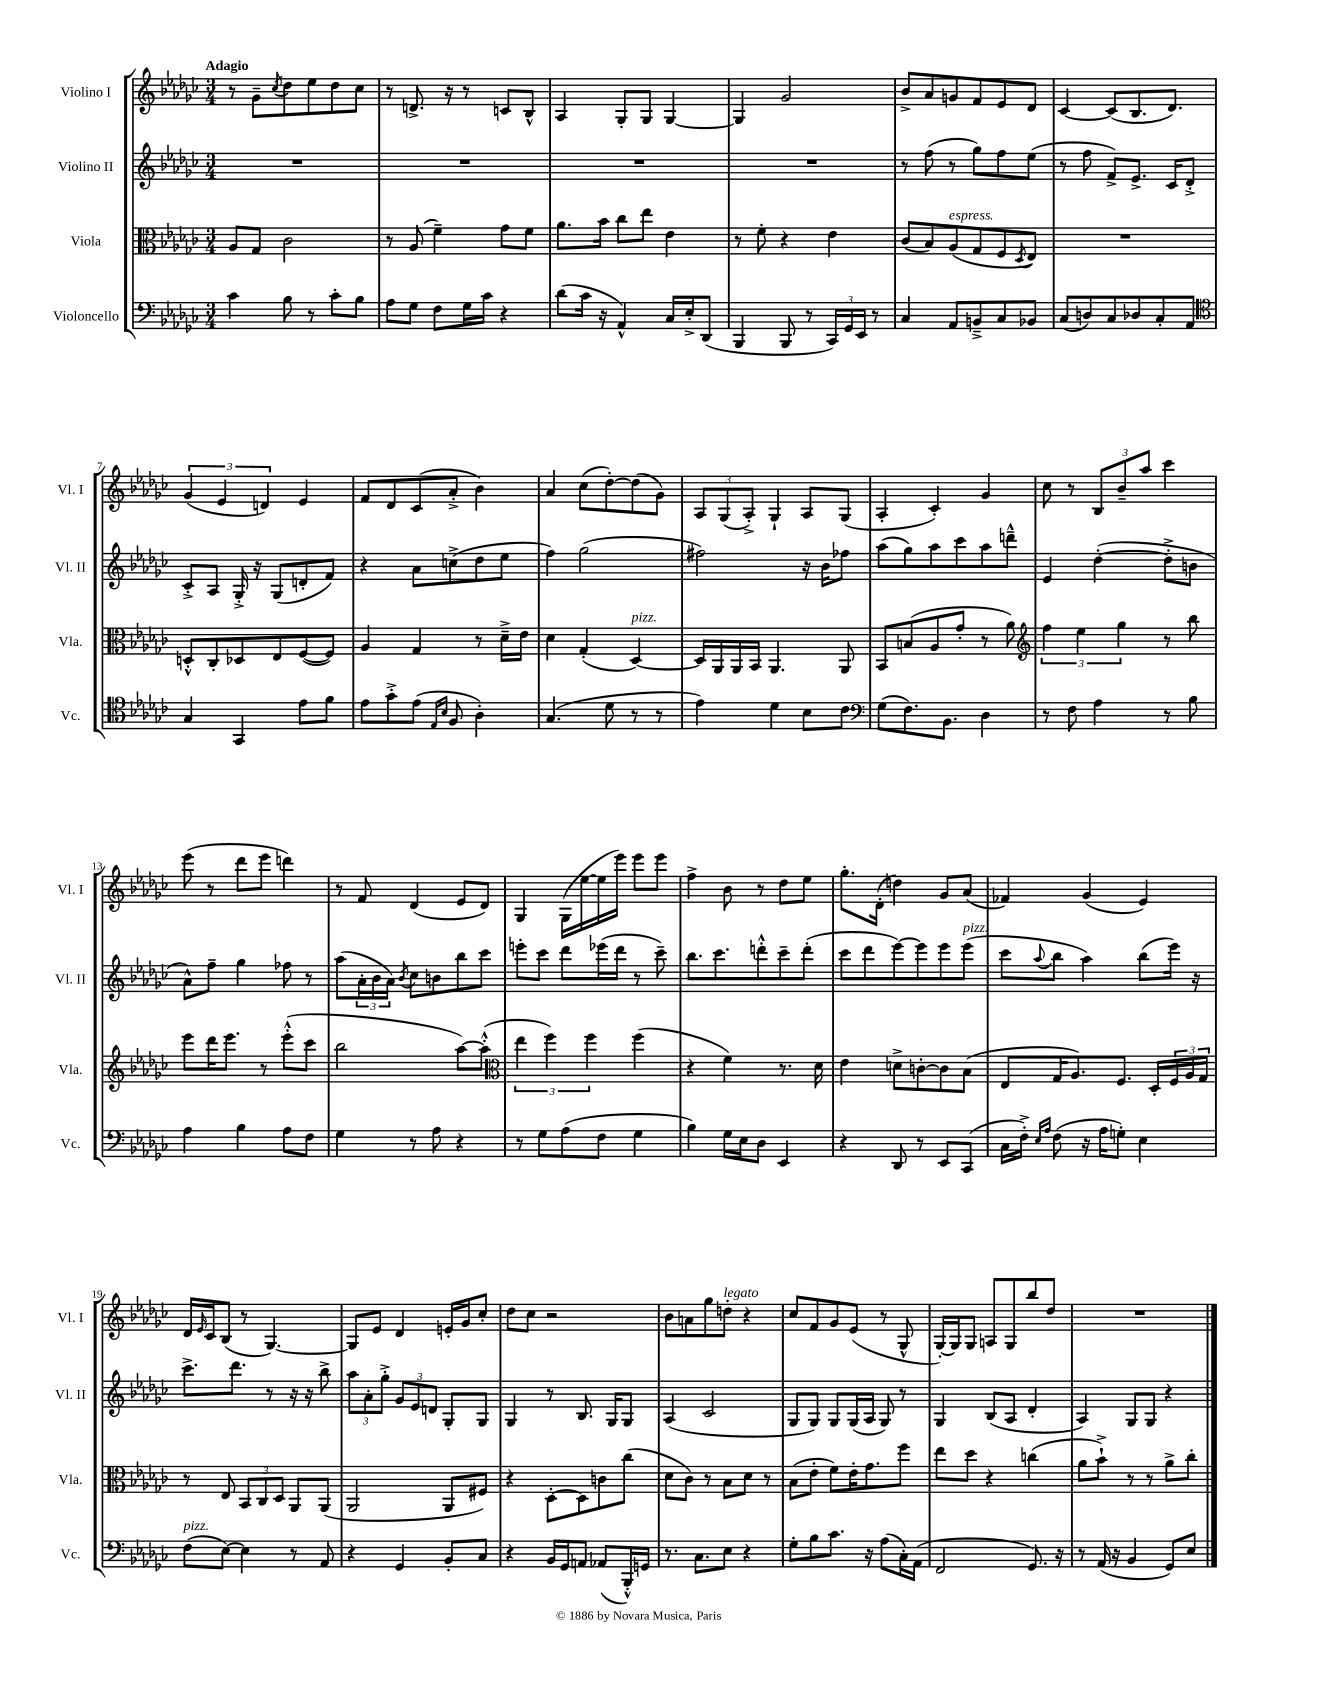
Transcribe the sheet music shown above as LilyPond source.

<<
\new StaffGroup <<
\new Staff = "s0" \with { instrumentName = "Violino I" shortInstrumentName = "Vl. I" } {
    \clef treble \key ges \major \numericTimeSignature \time 3/4 \tempo "Adagio"
    r8 ges'8-- \acciaccatura { ces''8 } des''8 ees''8 des''8 ces''8 |
    r8 d'8.-> r16 r8 c'8 bes8-^ |
    aes4 ges8-. ges8 ges4~ |
    ges4 ges'2 |
    bes'8-> aes'8 g'8 f'8 ees'8 des'8 |
    ces'4~ ces'8( bes8. des'8.) |
    \tuplet 3/2 { ges'4( ees'4 d'4) } ees'4 |
    f'8 des'8 ces'8( aes'8-.-> bes'4) |
    aes'4 ces''8( des''8~-.) des''8( ges'8) |
    \tuplet 3/2 { aes8 ges8( aes8-.->) } ges4-! aes8 ges8( |
    aes4-. ces'4-.) ges'4 |
    ces''8 r8 \tuplet 3/2 { bes8 bes'8-- aes''8 } ces'''4 |
    ees'''8( r8 des'''8 ees'''8 d'''4) |
    r8 f'8 des'4( ees'8 des'8) |
    ges4 ges16( ees''16~ ees''16 ees'''16) ees'''8 ees'''8 |
    f''4-> bes'8 r8 des''8 ees''8 |
    ges''8.-. des'16-.( d''4) ges'8 aes'8( |
    fes'4) ges'4( ees'4) |
    des'16 \grace { ees'16 } ces'16 bes8( r8 ges4.~) |
    ges8 ees'8 des'4 e'16-. ges'16 ces''8-. |
    des''8 ces''8 r2 |
    bes'8 a'8 ges''8 d''8-.^\markup { \italic "legato" } r4 |
    ces''8 f'8 ges'8 ees'8( r8 ges8-^ |
    ges16~-.) ges16 ges8 a8 ges8 bes''8 des''8 |
    R2. \bar "|." |
}
\new Staff = "s1" \with { instrumentName = "Violino II" shortInstrumentName = "Vl. II" } {
    \clef treble \key ges \major \numericTimeSignature \time 3/4
    R2. |
    R2. |
    R2. |
    R2. |
    r8 f''8( r8 ges''8) f''8 ees''8( |
    r8 f''8 f'8->) ees'8.-> ces'16 des'8-.-> |
    ces'8-.-> aes8 ges16-.-> r16 ges8( d'8-. f'8) |
    r4 aes'8 c''8->( des''8 ees''8 |
    f''4) ges''2( |
    fis''2) r16 bes'16 fes''8 |
    aes''8( ges''8) aes''8 ces'''8 aes''8 d'''8---^ |
    ees'4 des''4~-.( des''8-.-> b'8 |
    aes'8-^) f''8-- ges''4 fes''8 r8 |
    aes''8( \tuplet 3/2 { aes'16-. bes'16 aes'16) } \acciaccatura { bes'8 } ces''8 b'8 bes''8 ces'''8 |
    e'''8-. ces'''8 des'''8 ees'''16( des'''16 r8 ces'''8--) |
    bes''8. ces'''8. d'''8-.-^ ces'''8-- d'''8-.( |
    ces'''8 des'''8 ees'''8~) ees'''8 ees'''8 ees'''8^\markup { \italic "pizz." }( |
    ces'''8 \appoggiatura { aes''8 } bes''8 aes''4) bes''8( ees'''16) r16 |
    ces'''8.-> des'''8. r8 r16 r16 bes''8-> |
    \tuplet 3/2 { aes''8 aes'8-. ges''8-.-> } \tuplet 3/2 { ges'8 ees'8 d'8 } ges8-. ges8 |
    ges4 r8 bes8. ges16 ges8 |
    aes4( ces'2 |
    ges8 ges8) ges8 ges16( aes16 ges8) r8 |
    ges4 bes8( aes8 des'4-. |
    aes4) ges8 ges8 r4 \bar "|." |
}
\new Staff = "s2" \with { instrumentName = "Viola" shortInstrumentName = "Vla." } {
    \clef alto \key ges \major \numericTimeSignature \time 3/4
    aes8 ges8 ces'2 |
    r8 aes8( f'4--) ges'8 f'8 |
    aes'8. bes'16 ces''8 ees''8 ees'4 |
    r8 f'8-. r4 ees'4 |
    ces'8( bes8) aes8^\markup { \italic "espress." }( ges8 f8 \acciaccatura { des8 } ees8) |
    R2. |
    d8-.-^ ces8-. des8 ees8 f8~( f8) |
    aes4 ges4 r8 des'16---> ees'16 |
    des'4 ges4-.( des4~^\markup { \italic "pizz." }) |
    des16 aes,16 aes,16 bes,16 aes,4. aes,8 |
    bes,8 b8( aes8 ges'8-. r8 aes'8) |
    \clef treble \tuplet 3/2 { f''4 ees''4 ges''4 } r8 bes''8 |
    ees'''8 des'''16 ees'''8. r8 ees'''8-.-^( ces'''8 |
    bes''2 aes''8~) aes''8-.-^( |
    \clef alto \tuplet 3/2 { ees''4 f''4) f''4 } f''4( |
    r4 f'4) r8. des'16 |
    ees'4 d'8-> c'8~-. c'8 bes8( |
    ees8 ges16 aes8.) f8. des16-. \tuplet 3/2 { f16 aes16 ges16 } |
    r8 ees8 \tuplet 3/2 { bes,8 ces8 des8 } aes,8 aes,8( |
    aes,2 aes,8 fis8) |
    r4 des8~-. des8 c'8 ces''8( |
    des'8 ces'8) r8 bes8 des'8 r8 |
    bes8( ees'8-. f'8) ees'16-. ges'8. f''8 |
    ees''8 des''8 r4 c''4( |
    aes'8 bes'8-!->) r8 r8 aes'8-> ces''8-. \bar "|." |
}
\new Staff = "s3" \with { instrumentName = "Violoncello" shortInstrumentName = "Vc." } {
    \clef bass \key ges \major \numericTimeSignature \time 3/4
    ces'4 bes8 r8 ces'8-. bes8 |
    aes8 ges8 f8 ges16 ces'16 r4 |
    des'8( ces'16 r16 aes,4-^) ces16 ees16-.-> des,8( |
    bes,,4 bes,,8 r8 \tuplet 3/2 { ces,16) ges,16 ees,16 } r8 |
    ces4 aes,8 b,8---> ces8 bes,8 |
    ces8( d8) ces8 des8 ces8-. aes,8 |
    \clef tenor ges4 ges,4 ees'8 f'8 |
    ees'8 ges'8-.-> ees'8( \grace { ees16 bes16 } f8 aes4-.) |
    ges4.( des'8 r8 r8 |
    ees'4) des'4 bes8 ces'8 |
    \clef bass ges8( f8.) bes,8. des4 |
    r8 f8 aes4 r8 bes8 |
    aes4 bes4 aes8 f8 |
    ges4 r8 aes8 r4 |
    r8 ges8 aes8( f8 ges4 |
    bes4) ges16 ees16 des8 ees,4 |
    r4 des,8 r8 ees,8 ces,8( |
    ces16 f16-.->) \grace { ees16 aes16 } f8( r16 aes16 g8-.) ees4 |
    f8^\markup { \italic "pizz." }( ees8~) ees4 r8 aes,8 |
    r4 ges,4 bes,8-. ces8 |
    r4 bes,16 ges,16 a,8 aes,8( bes,,16-.-^) g,16 |
    r8. ces8. ees8 r4 |
    ges8-. bes8 ces'8. r16 aes8( ces16-.) aes,16( |
    f,2 ges,8.) r16 |
    r8 aes,16( r16 bes,4 ges,8) ees8 \bar "|." |
}
>>
>>
